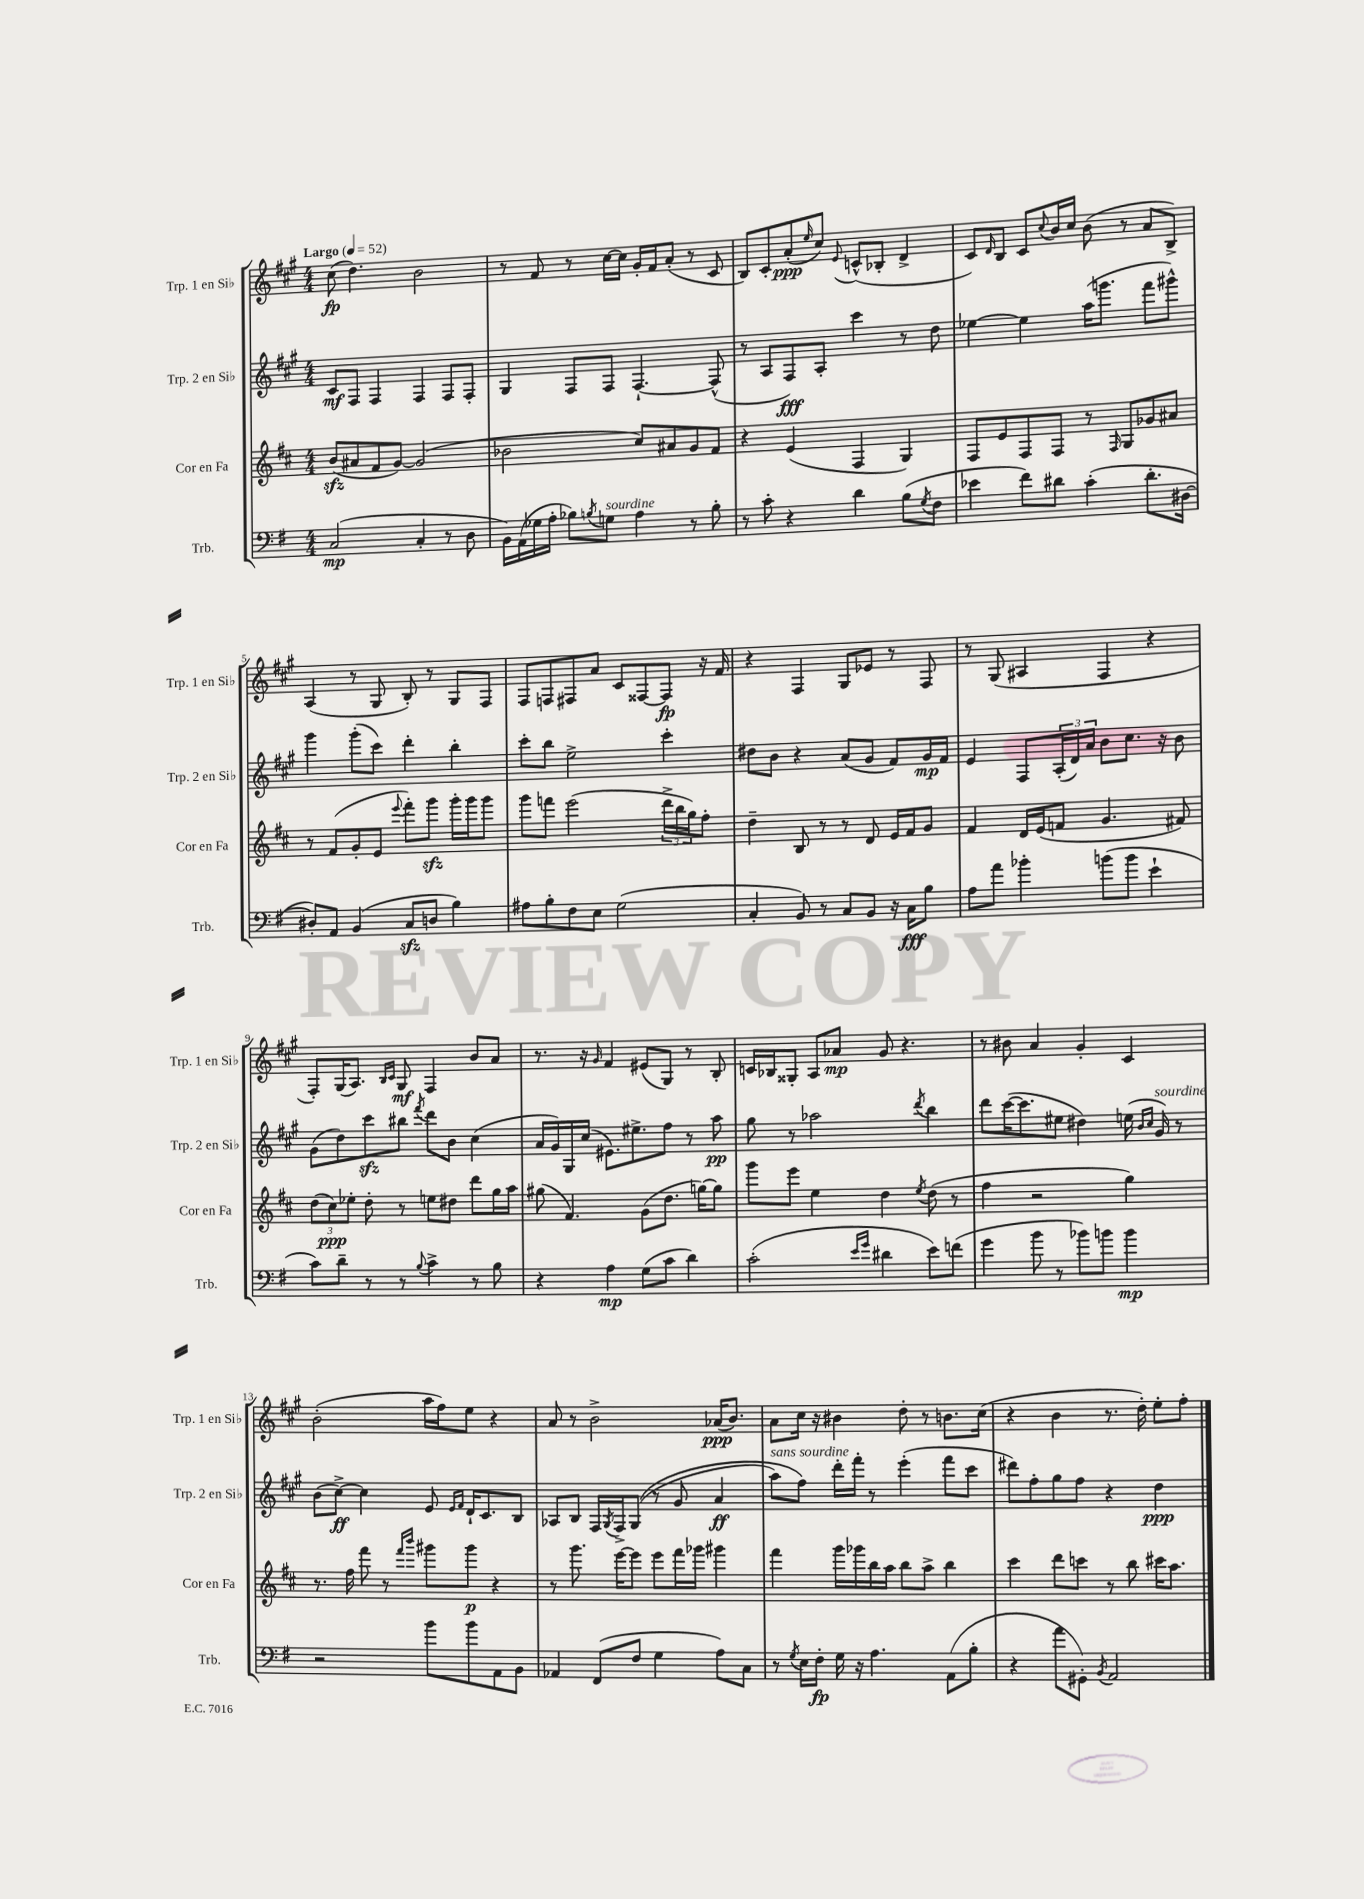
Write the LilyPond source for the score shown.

<<
\new StaffGroup <<
\new Staff = "s0" \with { instrumentName = "Trp. 1 en Sib" shortInstrumentName = "Trp. 1 en Sib" } {
    \clef treble \key a \major \numericTimeSignature \time 4/4 \tempo "Largo" 4 = 52
    cis''8\fp( d''4.) b'2 |
    r8 fis'8 r8 cis''16~ cis''16 gis'16-. fis'16 a'8-.( r8 cis'8 |
    b8) cis'8-. a'8-.\ppp( \grace { e''16 } cis''8) \appoggiatura { e'8 } c'8-^( bes8-. d'4-> |
    cis'8) \grace { d'16 } b8 cis'8 \appoggiatura { cis''8 } b'16 cis''16 b'8( r8 a'8 b8->) |
    a4( r8 gis8 b8-.) r8 gis8 fis8 |
    fis8 f8 fis8 a'8 cis'8 fisis8~ fisis8\fp r16 fis'16 |
    r4 fis4 gis8 ees'8 r8 fis8 |
    r8 gis8( ais4 fis4 r4 |
    fis8-.) gis16( a8.) \grace { b16 cis'16 } gis8\mf fis4 b'8 a'8 |
    r8. r16 \grace { gis'16 } fis'4 eis'8( gis8) r8 b8-. |
    c'16 bes16 gisis8-. a8 aes'8\mp gis'8 r4. |
    r8 bis'8 a'4 gis'4-. cis'4 |
    b'2-.( a''16 fis''16) e''8 r4 |
    a'8 r8 b'2-> aes'16\ppp( b'8.) |
    a'8 cis''16 r16 bis'4 d''8-. r8 b'8. cis''16( |
    r4 b'4 r8. d''16-.) e''8-. fis''8-. \bar "|." |
}
\new Staff = "s1" \with { instrumentName = "Trp. 2 en Sib" shortInstrumentName = "Trp. 2 en Sib" } {
    \clef treble \key a \major \numericTimeSignature \time 4/4
    cis'8\mf fis8 fis4 fis4 fis8 fis8-. |
    gis4 fis8 fis8 fis4.~-! fis8-^( |
    r8 a8 fis8\fff) a8-. cis'''4 r8 d''8 |
    ees''4~ ees''4 a''16( g'''8. fis'''8 gis'''8-^) |
    gis'''4 gis'''8-.( cis'''8) d'''4-. b''4-. |
    cis'''8-. b''8 e''2-> cis'''4-. |
    dis''8 b'8 r4 a'8( gis'8 fis'8) gis'16\mp fis'16 |
    e'4 fis8 \tuplet 3/2 { a16-.( d'16) a'16 } b'8 cis''8. r16 b'8 |
    gis'8( d''8) cis'''8\sfz bis''8 \acciaccatura { fis'''8 } d'''8 b'8 cis''4( |
    a'16 gis'16) gis16 cis''16( eis'8.) eis''8.-> fis''8 r8 a''8\pp |
    gis''8 r8 aes''2 \acciaccatura { d'''8 } b''4 |
    d'''8 cis'''16~( cis'''8. eis''8 dis''4) e''16( \grace { b'16 cis''16 } gis'16^\markup { \italic "sourdine" }) r8 |
    b'8( cis''8~->\ff) cis''4 e'8 \grace { e'16 fis'16 } d'16-! cis'8. b8 |
    aes8 b8 fis16 \acciaccatura { gis8 } fis16-> gis8(\( r8 gis'8 a'4\ff |
    a''8^\markup { \italic "sans sourdine" }) fis''8\) d'''16-. fis'''16-. r8 e'''4-.( fis'''8 cis'''8 |
    dis'''8) fis''8-. gis''8 fis''8 r4 d''4\ppp \bar "|." |
}
\new Staff = "s2" \with { instrumentName = "Cor en Fa" shortInstrumentName = "Cor en Fa" } {
    \clef treble \key d \major \numericTimeSignature \time 4/4
    b'8\sfz( ais'8 fis'8 g'8~) g'2( |
    bes'2 cis''8) ais'8 g'8 fis'8 |
    r4 e'4( fis4 g4) |
    fis8 e'8 fis8 fis8 r8 \grace { fis16 } g8 ges'8 ais'8 |
    r8 fis'8( g'8-. e'8 \appoggiatura { e'''8 } fis'''8-.) g'''8\sfz g'''16-. g'''16 g'''8 |
    g'''8 f'''8 e'''2( \tuplet 3/2 { d'''16-> b''16 g''16) } fis''8-. |
    d''4-- b8 r8 r8 d'8 e'16 fis'16 g'8 |
    fis'4 d'16 e'16( f'8 g'4. fis'8) |
    \tuplet 3/2 { d''8( cis''8\ppp) ees''8-. } d''8-. r8 e''8 dis''8 d'''8 g''16 a''16 |
    gis''8( fis'4.) g'8( d''8. g''16~) g''8 |
    g'''8 e'''8 e''4 d''4 \acciaccatura { e''8 } d''8( r8 |
    fis''4 r2 g''4) |
    r8. fis''16 fis'''8 r8 \grace { fis'''16 b'''16 } gis'''8 gis'''8\p r4 |
    r8 g'''8. e'''16~ e'''8 e'''8 fis'''16 ges'''16 gis'''4 |
    fis'''4 g'''16 ges'''16 b''16 a''16 b''8 a''8-> b''4 |
    cis'''4 d'''8 c'''8 r8 b''8 cis'''16 a''8. \bar "|." |
}
\new Staff = "s3" \with { instrumentName = "Trb." shortInstrumentName = "Trb." } {
    \clef bass \key g \major \numericTimeSignature \time 4/4
    c2\mp( c4-. r8 d8 |
    b,16) a,16( ges16 a16-. bes8) \acciaccatura { b8 } g8^\markup { \italic "sourdine" } a4 r8 b8-. |
    r8 c'8-. r4 d'4 b8( \acciaccatura { g8 } fis8 |
    ees'4 fis'8) dis'8 c'4-.( dis'8.-. dis16~ |
    dis8-.) a,8 b,4( c8\sfz d8 b4) |
    ais8 b8-. fis8 e8 g2( |
    c4-. b,8) r8 c8 b,8 r16 c16\fff b8 |
    a8 a'8 bes'4-. b'8( b'8 e'4-! |
    c'8) d'8-- r8 r8 \appoggiatura { b8 } c'4-> r8 b8 |
    r4 a4\mp g8( c'8 d'4) |
    c'2-.( \grace { e'16 g'16 } dis'4 e'8) f'8( |
    g'4 b'8 r8 bes'8) b'8 b'4\mp |
    r2 b'8 b'8 a,8 b,8 |
    aes,4 fis,8( fis8 g4 a8) c8 |
    r8 \acciaccatura { g8 } e16 fis16-.\fp g16 r16 a4. a,8( b8-. |
    r4 a'8 gis,8-.) \acciaccatura { b,8 } a,2 \bar "|." |
}
>>
>>
